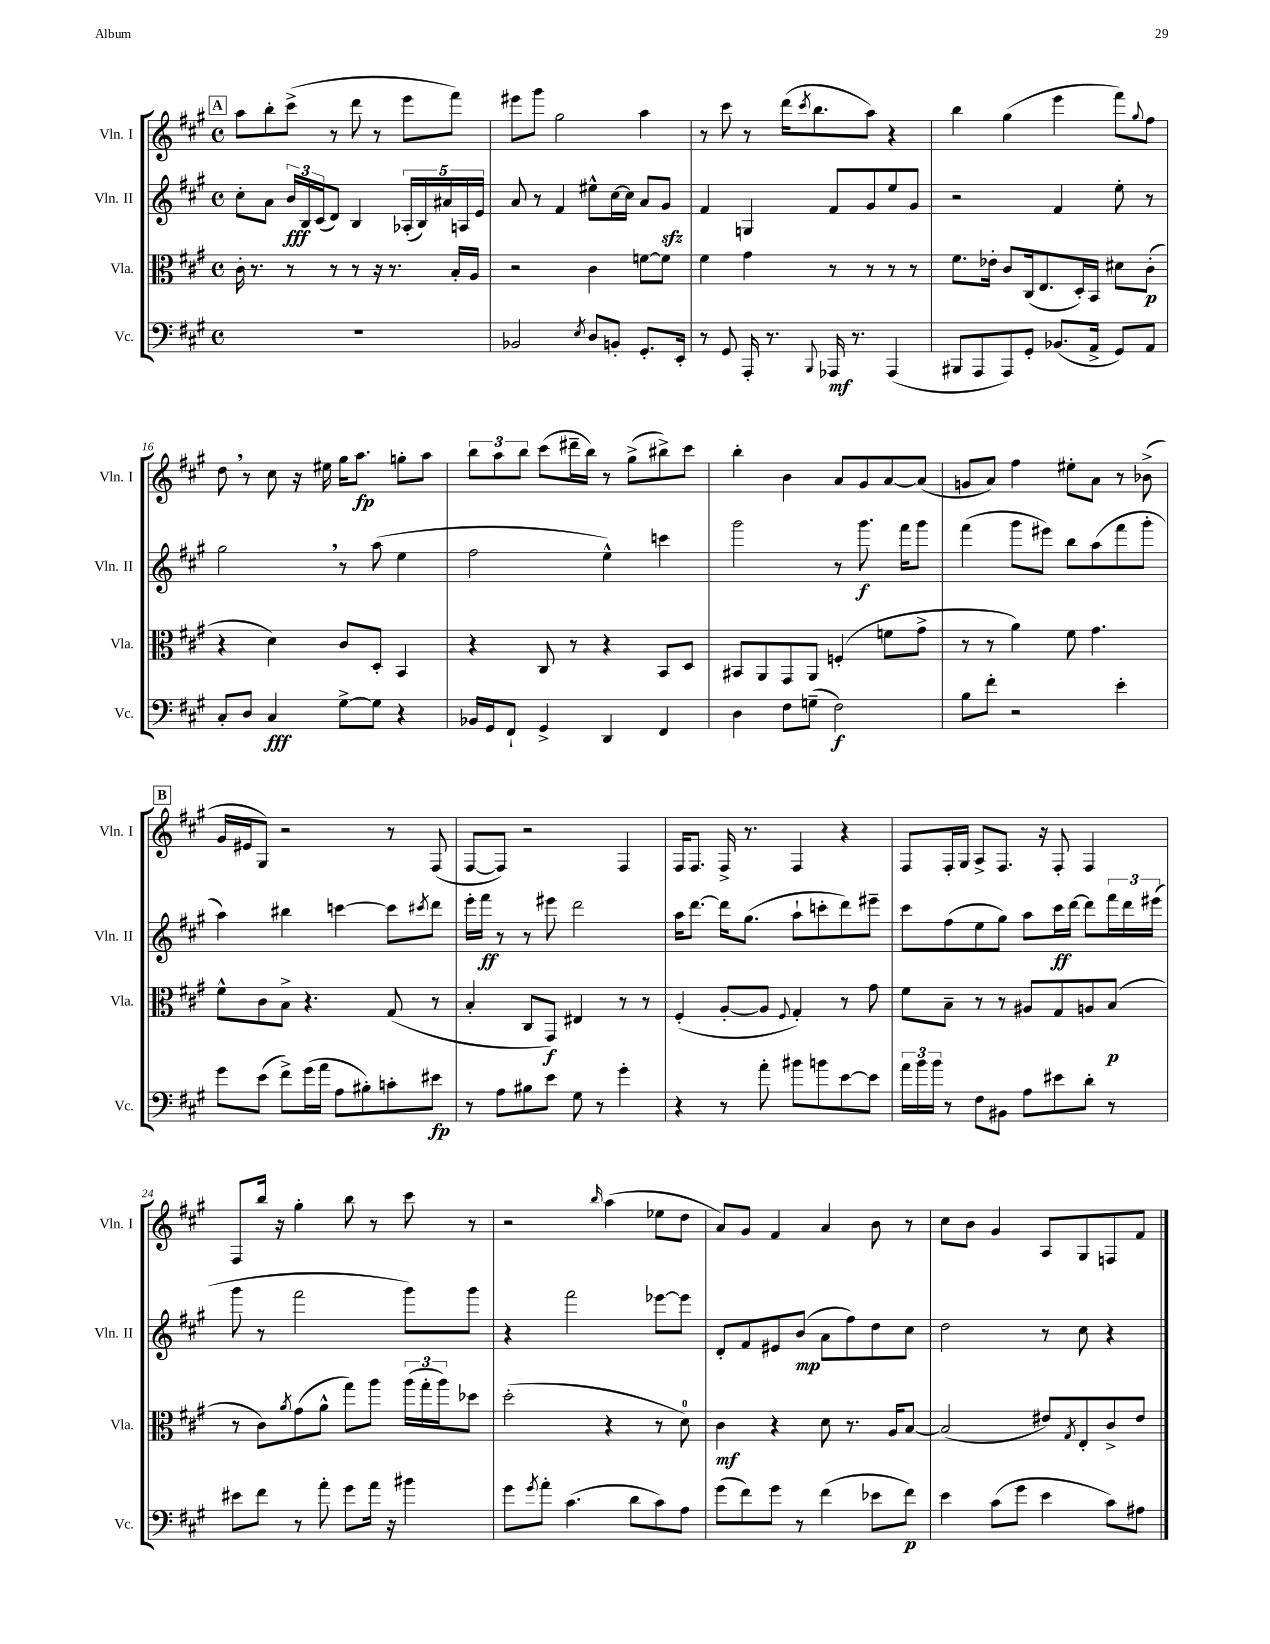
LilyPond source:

<<
\new StaffGroup <<
\new Staff = "s0" \with { instrumentName = "Vln. I" shortInstrumentName = "Vln. I" } {
    \clef treble \key a \major \defaultTimeSignature \time 4/4
    \mark \markup { \box "A" } a''8 b''8-. cis'''8->( r8 d'''8 r8 e'''8 fis'''8) |
    eis'''8 gis'''8 gis''2 a''4 |
    r8 cis'''8 r8 d'''16( \acciaccatura { cis'''8 } b''8. a''8) r4 |
    b''4 gis''4( e'''4 fis'''8) \appoggiatura { gis''8 } fis''8 |
    d''8 \breathe r8 cis''8 r16 eis''16 gis''16 a''8.\fp g''8-. a''8 |
    \tuplet 3/2 { b''8 a''8 b''8 } cis'''8( dis'''16-- b''16) r8 gis''8->( bis''8->) cis'''8 |
    b''4-. b'4 a'8 gis'8 a'8~ a'8( |
    g'8 a'8) fis''4 eis''8-. a'8 r8 bes'8->( |
    \mark \markup { \box "B" } gis'16 eis'16 gis8) r2 r8 fis8( |
    fis8~ fis8) r2 fis4 |
    fis16 fis8. fis16-> r8. fis4 r4 |
    fis8 fis16-. gis16 a8-> fis8. r16 fis8-. fis4 |
    fis8 b''16 r16 gis''4-. b''8 r8 cis'''8 r8 |
    r2 \grace { b''16 } a''4( ees''8 d''8 |
    a'8) gis'8 fis'4 a'4 b'8 r8 |
    cis''8 b'8 gis'4 a8 gis8 f8 fis'8 \bar "|." |
}
\new Staff = "s1" \with { instrumentName = "Vln. II" shortInstrumentName = "Vln. II" } {
    \clef treble \key a \major \defaultTimeSignature \time 4/4
    \mark \markup { \box "A" } cis''8-. a'8 \tuplet 3/2 { b'16\fff b16 cis'16( } d'8) b4 \tuplet 5/4 { aes16-.( b16) ais'16 a16 e'16 } |
    a'8 r8 fis'4 eis''8-^ cis''16~ cis''16 a'8 gis'8\sfz |
    fis'4 g4 fis'8 gis'8 e''8 gis'8 |
    r2 fis'4 e''8-. r8 |
    gis''2 \breathe r8 a''8( e''4 |
    fis''2 e''4-^) c'''4 |
    gis'''2 r8 gis'''8.\f fis'''16 gis'''8 |
    fis'''4( gis'''8 eis'''8) b''8 a''8( fis'''8 gis'''8-. |
    \mark \markup { \box "B" } a''4) bis''4 c'''4~ c'''8 \acciaccatura { cis'''8 } d'''8 |
    e'''16-. fis'''16\ff r8 r8 eis'''8 d'''2 |
    a''16 d'''8.~ d'''16 gis''8.( a''8-! c'''8-. d'''8) eis'''8-- |
    cis'''8 fis''8( e''8 gis''8) a''8 cis'''16\ff d'''16~ d'''8 \tuplet 3/2 { fis'''16 d'''16 eis'''16( } |
    gis'''8 r8 fis'''2 gis'''8) gis'''8 |
    r4 fis'''2 ees'''8~ ees'''8 |
    d'8-. fis'8 eis'8 b'8\mp( a'8 fis''8) d''8 cis''8 |
    d''2 r8 cis''8 r4 \bar "|." |
}
\new Staff = "s2" \with { instrumentName = "Vla." shortInstrumentName = "Vla." } {
    \clef alto \key a \major \defaultTimeSignature \time 4/4
    \mark \markup { \box "A" } cis'16-. r8. r8 r8 r8 r16 r8. b16-. a16 |
    r2 cis'4 f'8~ f'8 |
    fis'4 gis'4 r8 r8 r8 r8 |
    fis'8. ees'16-. cis'8 cis16( e8. d16-.) b,16 dis'8 cis'8-.\p( |
    r4 d'4) cis'8 d8-. b,4 |
    r4 cis8 r8 r4 b,8 d8 |
    bis,8 a,8 gis,8 a,8 f4-.( f'8 gis'8-> |
    r8 r8 a'4) fis'8 gis'4. |
    \mark \markup { \box "B" } fis'8-^ cis'8 b8-> r4. gis8( r8 |
    b4-. cis8 gis,8\f) eis4 r8 r8 |
    fis4-.( a8~-. a8 \appoggiatura { fis8 } gis4-.) r8 gis'8 |
    fis'8 b8-- r8 r8 ais8 gis8 a8 b8\p( |
    r8 cis'8) \acciaccatura { a'8 } gis'8( a'8-^ gis''8) a''8 \tuplet 3/2 { a''16( gis''16-. a''16) } des''8 |
    d''2-.( r4 r8 d'8-0) |
    cis'4\mf r4 d'8 r8. a16 b8~ |
    b2( eis'8) \acciaccatura { gis8 } e8-. cis'8-> eis'8 \bar "|." |
}
\new Staff = "s3" \with { instrumentName = "Vc." shortInstrumentName = "Vc." } {
    \clef bass \key a \major \defaultTimeSignature \time 4/4
    \mark \markup { \box "A" } R1 |
    bes,2 \acciaccatura { e8 } d8 b,8-. gis,8.-. e,16-. |
    r8 gis,8 a,,16-. r8. \appoggiatura { b,,8 } aes,,16\mf r8. aes,,4( |
    bis,,8 a,,8 a,,8) gis,8-. bes,8.( a,16-> gis,8) a,8 |
    cis8-. d8 cis4\fff gis8~-> gis8 r4 |
    bes,16 gis,16 fis,8-! gis,4-> d,4 fis,4 |
    d4 fis8 g8--( fis2\f) |
    b8 fis'8-. r2 e'4-. |
    \mark \markup { \box "B" } gis'8 e'8( fis'8->) gis'16( a'16 a8 bis8-.) c'8-. eis'8\fp |
    r8 a8 bis8 e'8 gis8 r8 gis'4-. |
    r4 r8 a'8-. bis'8 b'8 e'8~ e'8 |
    \tuplet 3/2 { a'16 b'16 b'16 } r8 fis8 bis,8 a8 eis'8 d'8-. r8 |
    eis'8 fis'8 r8 a'8-. gis'8 a'16 r16 bis'4 |
    gis'8 \acciaccatura { gis'8 } a'8-. cis'4.( d'8 cis'8) a8 |
    gis'8( fis'8) gis'8 r8 fis'4( ees'8 fis'8\p) |
    e'4 cis'8( gis'8 e'4 cis'8) ais8 \bar "|." |
}
>>
>>
\layout { \context { \Score currentBarNumber = #12 } }
